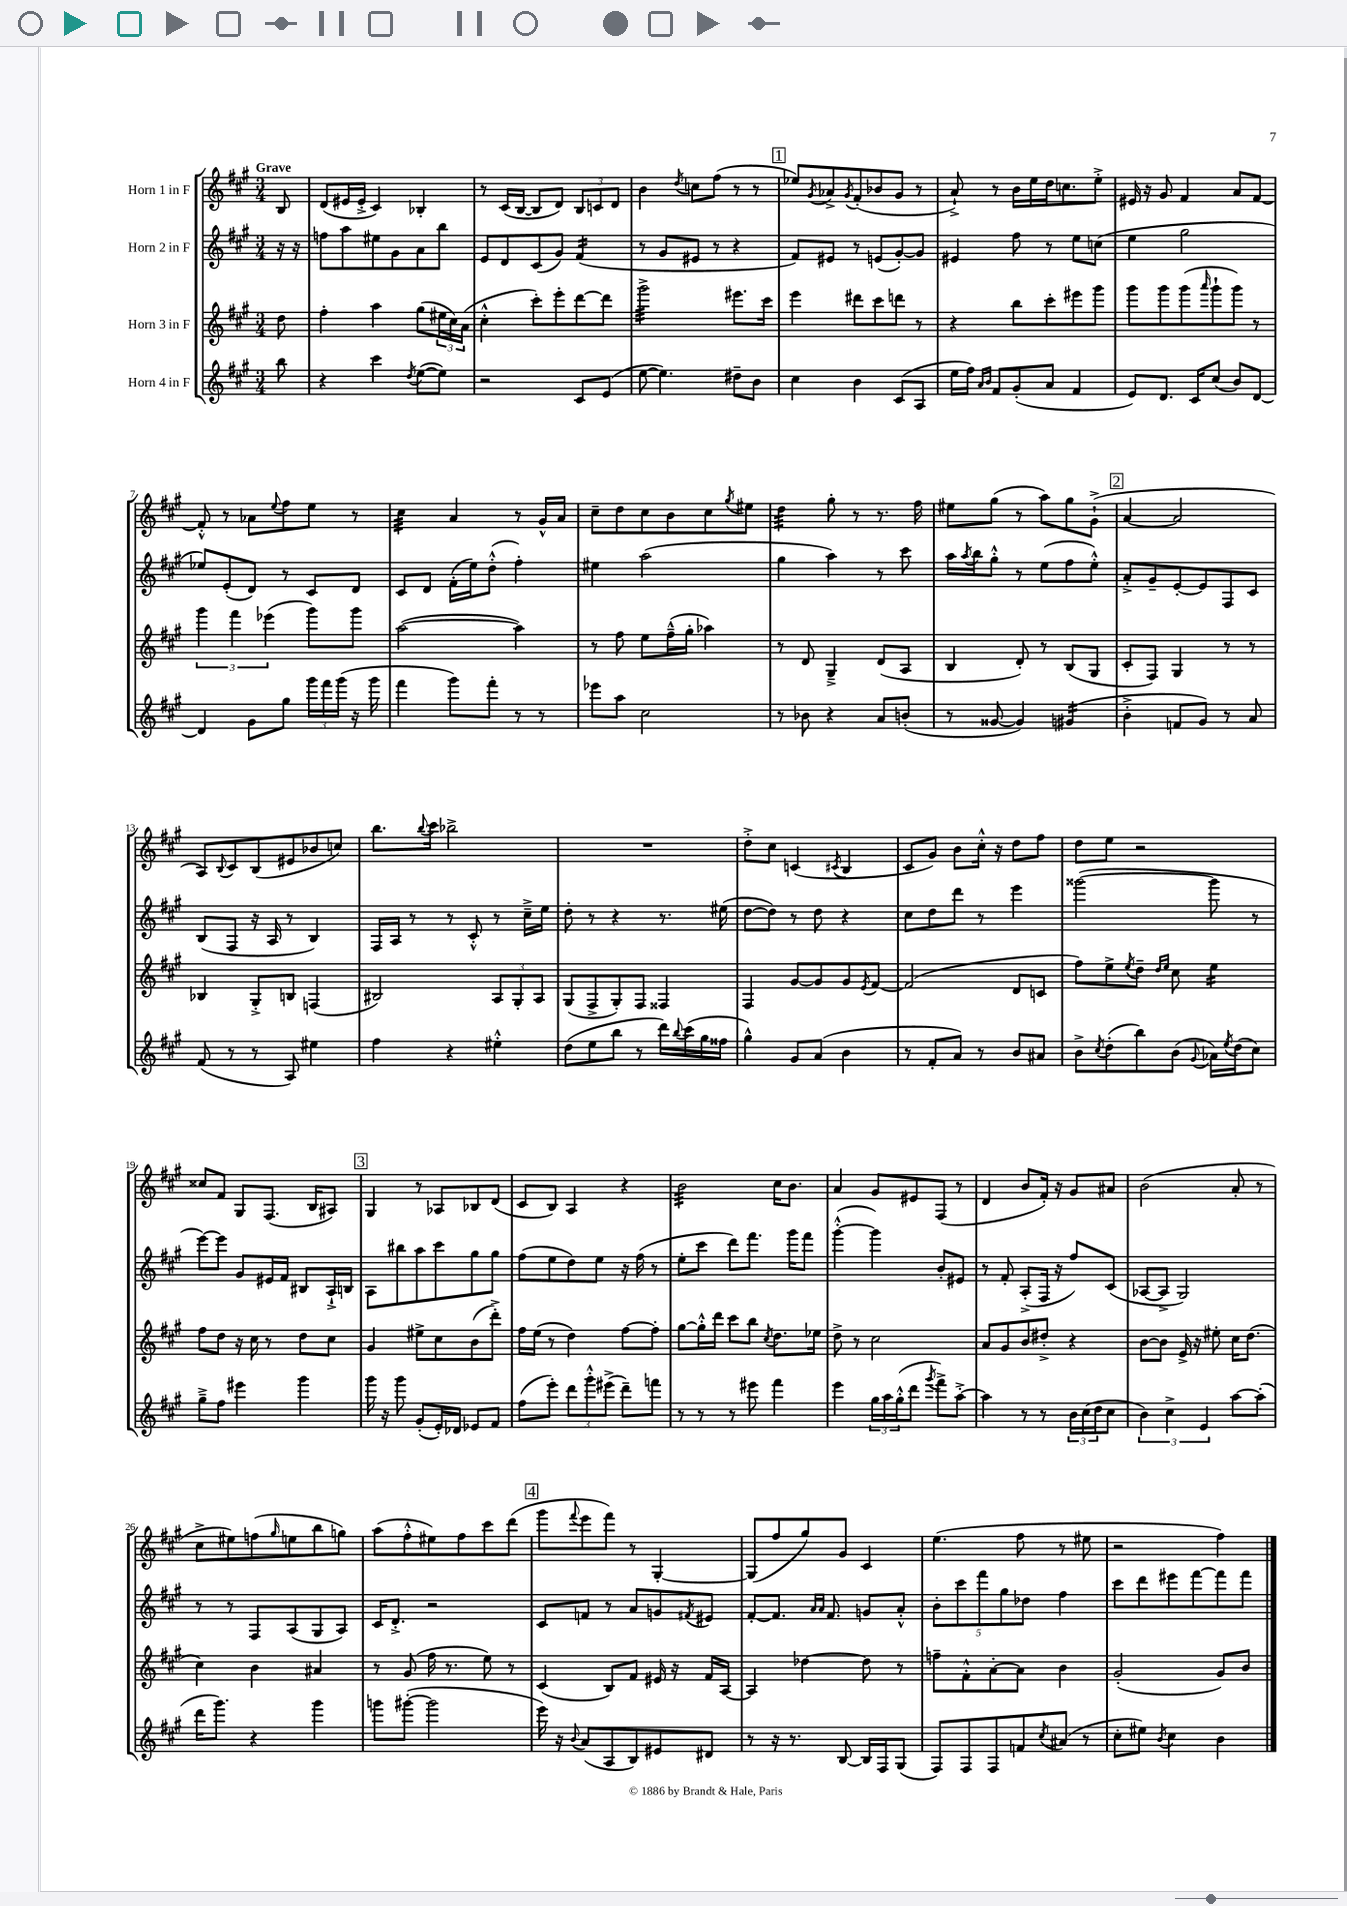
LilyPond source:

<<
\new StaffGroup <<
\new Staff = "s0" \with { instrumentName = "Horn 1 in F" } {
    \clef treble \key a \major \numericTimeSignature \time 3/4 \partial 8 \tempo "Grave"
    b8 |
    d'8( eis'16 eis'16-.-> cis'4) bes4-. |
    r8 cis'16( b16~ b8 d'8) \tuplet 3/2 { b8 c'8 d'8 } |
    b'4 \acciaccatura { d''8 } c''8 fis''8( r8 r8 |
    \mark \markup { \box "1" } ees''8) \acciaccatura { gis'8 } aes'8-> \acciaccatura { gis'8 } fis'8-.( bes'8 gis'8 r8 |
    a'8-!->) r8 b'16 e''16 d''16 c''8. e''8-.-> |
    eis'16 r16 gis'8 fis'4 a'8 fis'8~ |
    fis'8-.-^ r8 aes'8 \appoggiatura { e''8 } fis''8 e''8 r8 |
    cis''4:32 a'4 r8 gis'16-^ a'16 |
    cis''8-- d''8 cis''8 b'8 cis''8 \acciaccatura { gis''8 } eis''8 |
    d''4:32 gis''8-. r8 r8. fis''16 |
    eis''8 gis''8( r8 a''8) gis''8 gis'8-!->( |
    \mark \markup { \box "2" } a'4~ a'2 |
    a8) \appoggiatura { b8 } cis'8 b8( eis'8 bes'8 c''8) |
    b''8. \appoggiatura { b''8 } cis'''16 bes''2-> |
    R2. |
    d''8-.-> cis''8 c'4( \acciaccatura { cis'8 } b4 |
    cis'8 gis'8) b'8 cis''16-.-^ r16 d''8 fis''8 |
    d''8 e''8 r2 |
    cisis''8 fis'8 gis8 fis8.( b16 ais8) |
    \mark \markup { \box "3" } gis4 r8 aes8 bes8 d'8( |
    cis'8 b8) a4 r4 |
    b'2:32 cis''16 b'8. |
    a'4 gis'8 eis'8 fis8( r8 |
    d'4 b'8 fis'16-.) r16 gis'8 ais'8 |
    b'2( a'8-. r8 |
    cis''8-> eis''8) f''8( \grace { gis''16 } e''8 b''8 g''8) |
    a''8( fis''8-.-^ eis''8) fis''8 cis'''8 d'''8( |
    \mark \markup { \box "4" } gis'''8 \appoggiatura { fis'''8 } e'''8 fis'''8) r8 gis4~-. |
    gis8( fis''8 gis''8) gis'8 cis'4 |
    e''4.( fis''8 r8 eis''8 |
    r2 fis''4) \bar "|." |
}
\new Staff = "s1" \with { instrumentName = "Horn 2 in F" } {
    \clef treble \key a \major \numericTimeSignature \time 3/4 \partial 8
    r16 r16 |
    f''8 a''8 eis''8 gis'8 a'8 b''8 |
    e'8 d'8 cis'8( gis'8) fis'4:16( |
    r8 gis'8 eis'8 r8 r4 |
    \mark \markup { \box "1" } fis'8) eis'8 r8 e'8( gis'8~-.) gis'8 |
    eis'4 fis''8 r8 e''8 c''8( |
    e''4 gis''2 |
    ees''8) e'8-.( d'8) r8 cis'8 d'8 |
    cis'8 d'8 fis'16-.( e''16) d''8-.-^( fis''4-.) |
    eis''4 a''2( |
    gis''4 a''4) r8 cis'''8 |
    a''16 \acciaccatura { a''8 } b''16 gis''8-.-^ r8 e''8( fis''8 e''8-.-^) |
    \mark \markup { \box "2" } a'8-.-> gis'8-- e'8~-. e'8 fis8 cis'8 |
    b8( fis8 r16 a16 r8 b4) |
    fis16 a16 r8 r8 cis'8-.-^ r8 cis''16---> e''16 |
    d''8-. r8 r4 r8. eis''16( |
    d''8~ d''8) r8 d''8 r4 |
    cis''8 d''8 d'''8 r8 e'''4 |
    gisis'''2~( gisis'''8 r8 |
    e'''8~) e'''8 gis'8 eis'16 fis'16 bis8 a16-!-> b16 |
    \mark \markup { \box "3" } a8 bis''8 a''8 cis'''8 gis''8 gis''8 |
    fis''8( e''8 d''8) e''8 r16 fis''16( r8 |
    e''8-. cis'''8 d'''8) fis'''8. gis'''16 fis'''8 |
    gis'''4~-.-^( gis'''4) b'8-. eis'8 |
    r8 fis'8-. a8-.->( fis16 r16 fis''8) cis'8( |
    aes8~ aes8-> gis2) |
    r8 r8 fis8 a8( gis8 a8) |
    cis'16 d'8.-.-> r2 |
    \mark \markup { \box "4" } cis'8 f'8 r8 a'8 g'8 \acciaccatura { fis'8 } eis'8 |
    fis'8~-. fis'8. \grace { a'16 a'16 } fis'8. g'8 a'8-.-^ |
    \tuplet 5/4 { b'8-. cis'''8 fis'''8 gis''8 des''8 } fis''4 |
    cis'''8 d'''8 eis'''8 fis'''8~ fis'''8 fis'''8 \bar "|." |
}
\new Staff = "s2" \with { instrumentName = "Horn 3 in F" } {
    \clef treble \key a \major \numericTimeSignature \time 3/4 \partial 8
    d''8 |
    fis''4-. a''4 gis''8( \tuplet 3/2 { eis''16 cis''16) a'16( } |
    cis''4-.-^ cis'''8-.) e'''8-. d'''8~ d'''8 |
    gis'''2:32-> eis'''8. cis'''16 |
    \mark \markup { \box "1" } e'''4 dis'''8 cis'''8 d'''8 r8 |
    r4 b''8 cis'''8-. eis'''8 gis'''8 |
    gis'''8 gis'''8 gis'''8( \grace { a'''16 } gis'''8-! gis'''8) r8 |
    \tuplet 3/2 { gis'''4 fis'''4 ees'''4( } gis'''8) gis'''8 |
    a''2~( a''4) |
    r8 fis''8 e''8 fis''16---^( gis''16-. aes''4) |
    r8 d'8 gis4---> d'8( a8 |
    b4 d'8-.) r8 b8( gis8 |
    \mark \markup { \box "2" } cis'8-. fis8) gis4 r8 r8 |
    bes4 gis8-.-> b8 f4( |
    bis2) \tuplet 3/2 { a8 gis8-. a8 } |
    gis8( fis8-> gis8-.) fis8 fisis4 |
    fis4 gis'8~ gis'8 gis'8 \acciaccatura { e'8 } fis'8~ |
    fis'2( d'8 c'8 |
    fis''8) e''8-> \acciaccatura { e''8 } d''8-- \grace { d''16 e''16 } cis''8 e''4:16 |
    fis''8 d''8 r16 cis''16 r8 d''8 cis''8 |
    \mark \markup { \box "3" } gis'4 eis''8-> cis''8 b'8( d'''8-.->) |
    fis''16 e''16( r8 d''4) fis''8~ fis''8-. |
    gis''8~ gis''16-.-^ d'''16 cis'''8 b''8 \acciaccatura { cis''8 } d''8. ees''16 |
    d''8-> r8 cis''2 |
    a'8 gis'8 b'8 dis''8-.-> r4 |
    b'8~ b'8 e'16-> r16 eis''8-. cis''16 d''8.( |
    cis''4) b'4 ais'4 |
    r8 gis'8( fis''16 r8. e''8) r8 |
    \mark \markup { \box "4" } cis'4( b8) fis'8 eis'16 r16 fis'16 a16~ |
    a4 des''4~ des''8 r8 |
    f''8-- fis'8-.-^ a'8~-. a'8 b'4 |
    gis'2-.( gis'8) b'8 \bar "|." |
}
\new Staff = "s3" \with { instrumentName = "Horn 4 in F" } {
    \clef treble \key a \major \numericTimeSignature \time 3/4 \partial 8
    b''8 |
    r4 cis'''4 \acciaccatura { d''8 } e''8~( e''8) |
    r2 cis'8 e'8( |
    e''8~ e''4.) dis''8-- b'8 |
    \mark \markup { \box "1" } cis''4 b'4 cis'8( a8 |
    e''16 fis''16) \grace { a'16 b'16 } fis'8 gis'8-.( a'8 fis'4 |
    e'8) d'8. cis'16 cis''8( b'8) d'8~ |
    d'4 gis'8 gis''8 \tuplet 3/2 { gis'''16 fis'''16 gis'''16( } r16 gis'''16 |
    fis'''4 gis'''8) fis'''8-. r8 r8 |
    ees'''8 a''8 cis''2 |
    r8 bes'8 r4 a'8 b'8-.( |
    r8 gisis'8~ gisis'4) gis'4:16( |
    \mark \markup { \box "2" } b'4-.-> f'8 gis'8) r8 a'8 |
    fis'8( r8 r8 a8) eis''4 |
    fis''4 r4 eis''4-.-^ |
    d''8( e''8 b''8 r8 d'''16) \appoggiatura { b''8 } cis'''16( gis''16 fisis''16 |
    gis''4-^) gis'8 a'8( b'4 |
    r8 fis'8-. a'8) r8 b'8 ais'8 |
    b'8-> \acciaccatura { cis''8 } d''8-.( b''8) b'8( \appoggiatura { gis'8 } aes'16) \acciaccatura { e''8 } d''16( cis''8) |
    gis''8---> fis''8 eis'''4 gis'''4 |
    \mark \markup { \box "3" } gis'''16 r16 gis'''8 gis'8-.( e'16-.) des'16 ees'8 fis'8 |
    fis''8( e'''8-.) \tuplet 3/2 { d'''8 gis'''8-.-^ eis'''8->( } d'''8--) f'''8 |
    r8 r8 r8 eis'''8 fis'''4 |
    e'''4 \tuplet 3/2 { gis''16 a''16 gis''16-.-^( } d'''8 \acciaccatura { gis'''8 } fis'''8->) a''8~-.-> |
    a''4 r8 r8 \tuplet 3/2 { b'16 cis''16( d''16 } cis''8 |
    \tuplet 3/2 { b'4) cis''4-> e'4 } a''8~ a''8-.( |
    d'''16 gis'''8.) r4 gis'''4 |
    g'''8 gis'''8~-.( gis'''2 |
    \mark \markup { \box "4" } e'''16) r16 \appoggiatura { b'8 } a'8( a8 b8) eis'8 dis'8 |
    r8 r16 r8. b8~ b16 fis16 gis8( |
    fis8) fis8 fis8 f'8 \acciaccatura { cis''8 } ais'8( r8 |
    cis''8-. eis''8) \acciaccatura { b'8 } cis''4 b'4 \bar "|." |
}
>>
>>
